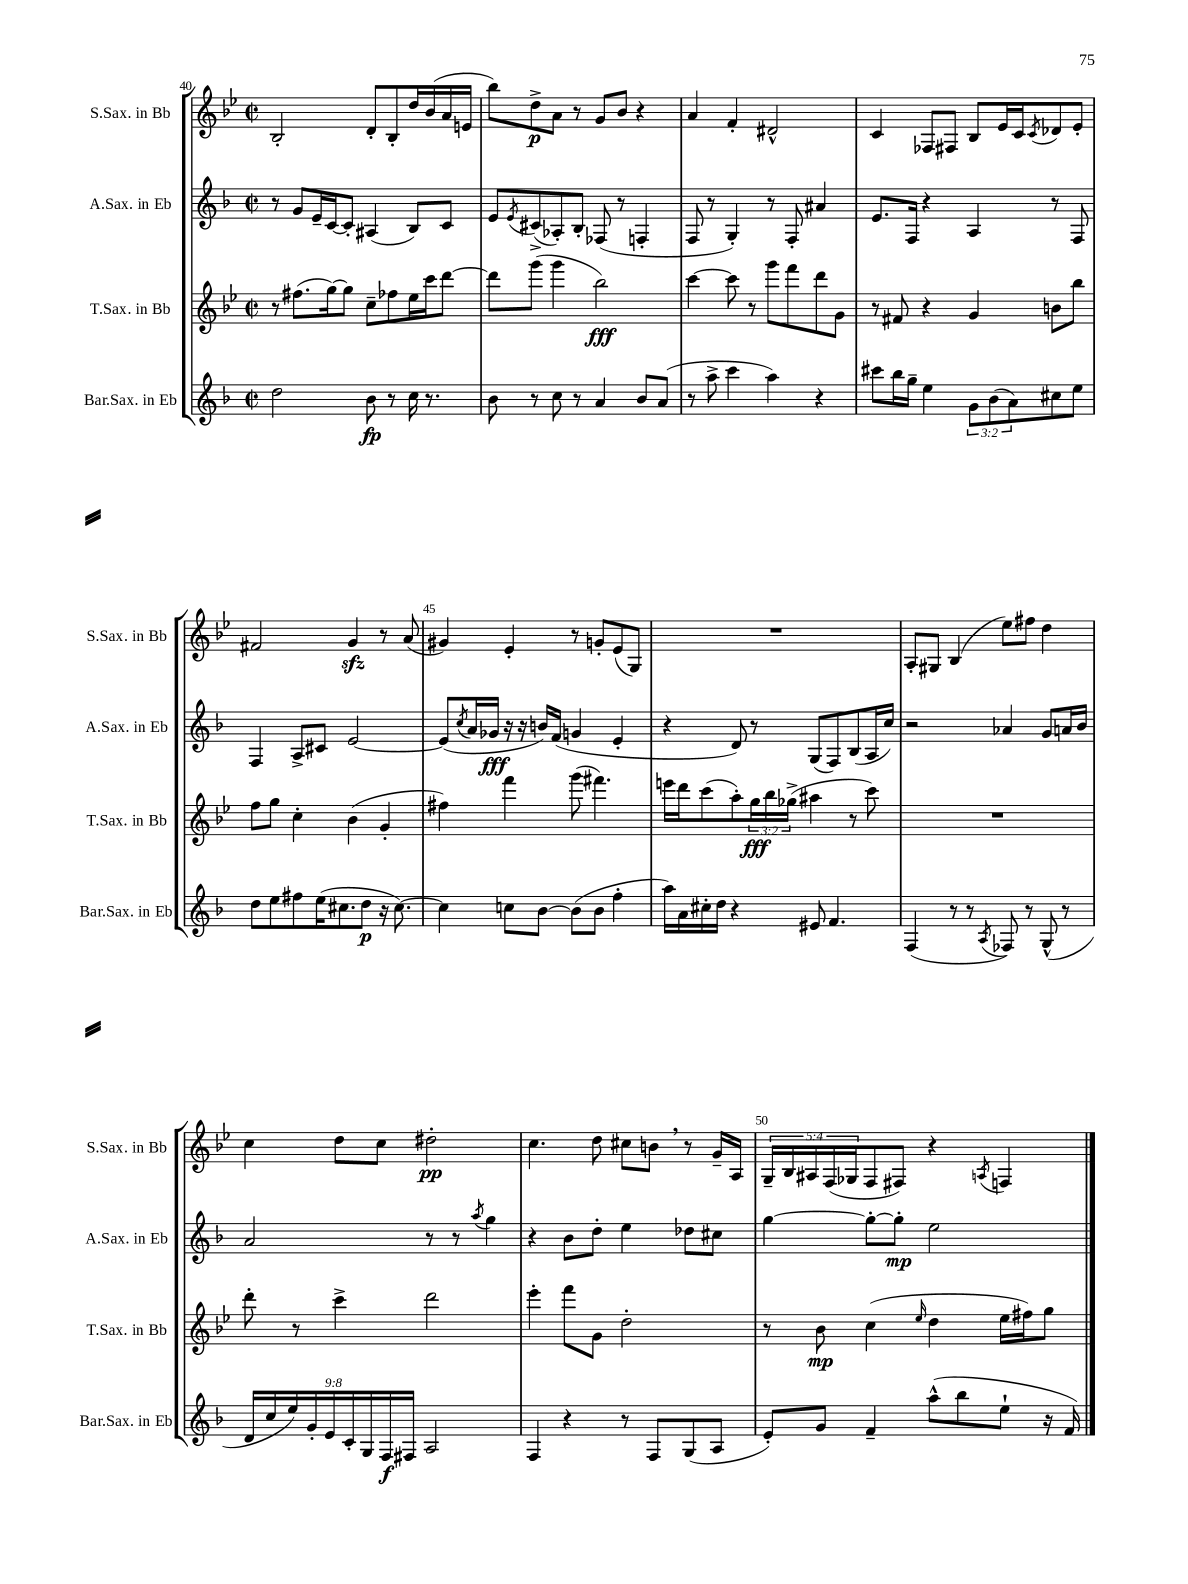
<<
\new StaffGroup <<
\new Staff = "s0" \with { instrumentName = "S.Sax. in Bb" shortInstrumentName = "S.Sax. in Bb" } {
    \clef treble \key bes \major \defaultTimeSignature \time 2/2 \override Staff.TupletNumber.text = #tuplet-number::calc-fraction-text
    bes2-. d'8-. bes8-. d''16 bes'16( a'16 e'16 |
    bes''8) d''8->\p a'8 r8 g'8 bes'8 r4 |
    a'4 f'4-. dis'2-^ |
    c'4 fes8 fis8 bes8 ees'16 c'16 \acciaccatura { c'8 } des'8 ees'8-. |
    fis'2 g'4\sfz r8 a'8( |
    gis'4) ees'4-. r8 g'8-. ees'8( g8) |
    R1 |
    a8-. gis8 bes4( ees''8) fis''8 d''4 |
    c''4 d''8 c''8 dis''2-.\pp |
    c''4. d''8 cis''8 b'8 \breathe r8 g'16-- a16 |
    \tuplet 5/4 { g16-- bes16 ais16 f16( ges16 } f8 fis8) r4 \acciaccatura { a8 } f4 \bar "|." |
}
\new Staff = "s1" \with { instrumentName = "A.Sax. in Eb" shortInstrumentName = "A.Sax. in Eb" } {
    \clef treble \key f \major \defaultTimeSignature \time 2/2
    r8 g'8 e'16-- c'16~ c'8-. ais4( bes8) c'8 |
    e'8 \acciaccatura { e'8 } cis'8->( aes8-.) bes8-. fes8( r8 f4-. |
    f8 r8 g4-.) r8 f8-. ais'4 |
    e'8. f16 r4 a4 r8 f8 |
    f4 a8-> cis'8 e'2~ |
    e'8( \acciaccatura { c''8 } a'16 ges'16\fff r16 r16 b'16) f'16( g'4 e'4-. |
    r4 d'8) r8 g8( f8) bes8( a16 c''16) |
    r2 aes'4 g'8 a'16 bes'16 |
    a'2 r8 r8 \acciaccatura { a''8 } g''4 |
    r4 bes'8 d''8-. e''4 des''8 cis''8 |
    g''4~ g''8~-. g''8-.\mp e''2 \bar "|." |
}
\new Staff = "s2" \with { instrumentName = "T.Sax. in Bb" shortInstrumentName = "T.Sax. in Bb" } {
    \clef treble \key bes \major \defaultTimeSignature \time 2/2 \override Staff.TupletNumber.text = #tuplet-number::calc-fraction-text
    r8 fis''8.( g''16~) g''8 c''8-- fes''8 ees''16 c'''16 d'''8~ |
    d'''8 g'''8( g'''4 bes''2\fff) |
    c'''4~ c'''8 r8 g'''8 f'''8 d'''8 g'8 |
    r8 fis'8 r4 g'4 b'8 bes''8 |
    f''8 g''8 c''4-. bes'4( g'4-. |
    fis''4) f'''4 g'''8( fis'''4.) |
    e'''16 d'''16 c'''8( a''8-.) \tuplet 3/2 { g''16\fff bes''16 ges''16->( } ais''4 r8 c'''8) |
    R1 |
    d'''8-. r8 c'''4-> d'''2 |
    ees'''4-. f'''8 g'8 d''2-. |
    r8 bes'8\mp c''4( \grace { ees''16 } d''4 ees''16 fis''16) g''8 \bar "|." |
}
\new Staff = "s3" \with { instrumentName = "Bar.Sax. in Eb" shortInstrumentName = "Bar.Sax. in Eb" } {
    \clef treble \key f \major \defaultTimeSignature \time 2/2 \override Staff.TupletNumber.text = #tuplet-number::calc-fraction-text
    d''2 bes'8\fp r8 c''16 r8. |
    bes'8 r8 c''8 r8 a'4 bes'8 a'8( |
    r8 a''8-> c'''4 a''4) r4 |
    cis'''8 bes''16 g''16-- e''4 \tuplet 3/2 { g'8 bes'8( a'8) } cis''8 e''8 |
    d''8 e''8 fis''8 e''16( cis''8. d''8\p r16 cis''8.~) |
    cis''4 c''8 bes'8~ bes'8( bes'8 f''4-. |
    a''16) a'16 cis''16-. d''16 r4 eis'8 f'4. |
    f4( r8 r8 \acciaccatura { a8 } fes8) r8 g8-^( r8 |
    \tuplet 9/8 { d'16 c''16 e''16) g'16-. e'16 c'16-. g16 f16\f fis16 } a2 |
    f4 r4 r8 f8 g8( a8 |
    e'8-.) g'8 f'4-- a''8-^( bes''8 e''8-! r16 f'16) \bar "|." |
}
>>
>>
\layout { \context { \Score currentBarNumber = #40 \override BarNumber.break-visibility = ##(#f #t #t) barNumberVisibility = #(every-nth-bar-number-visible 5) } }
